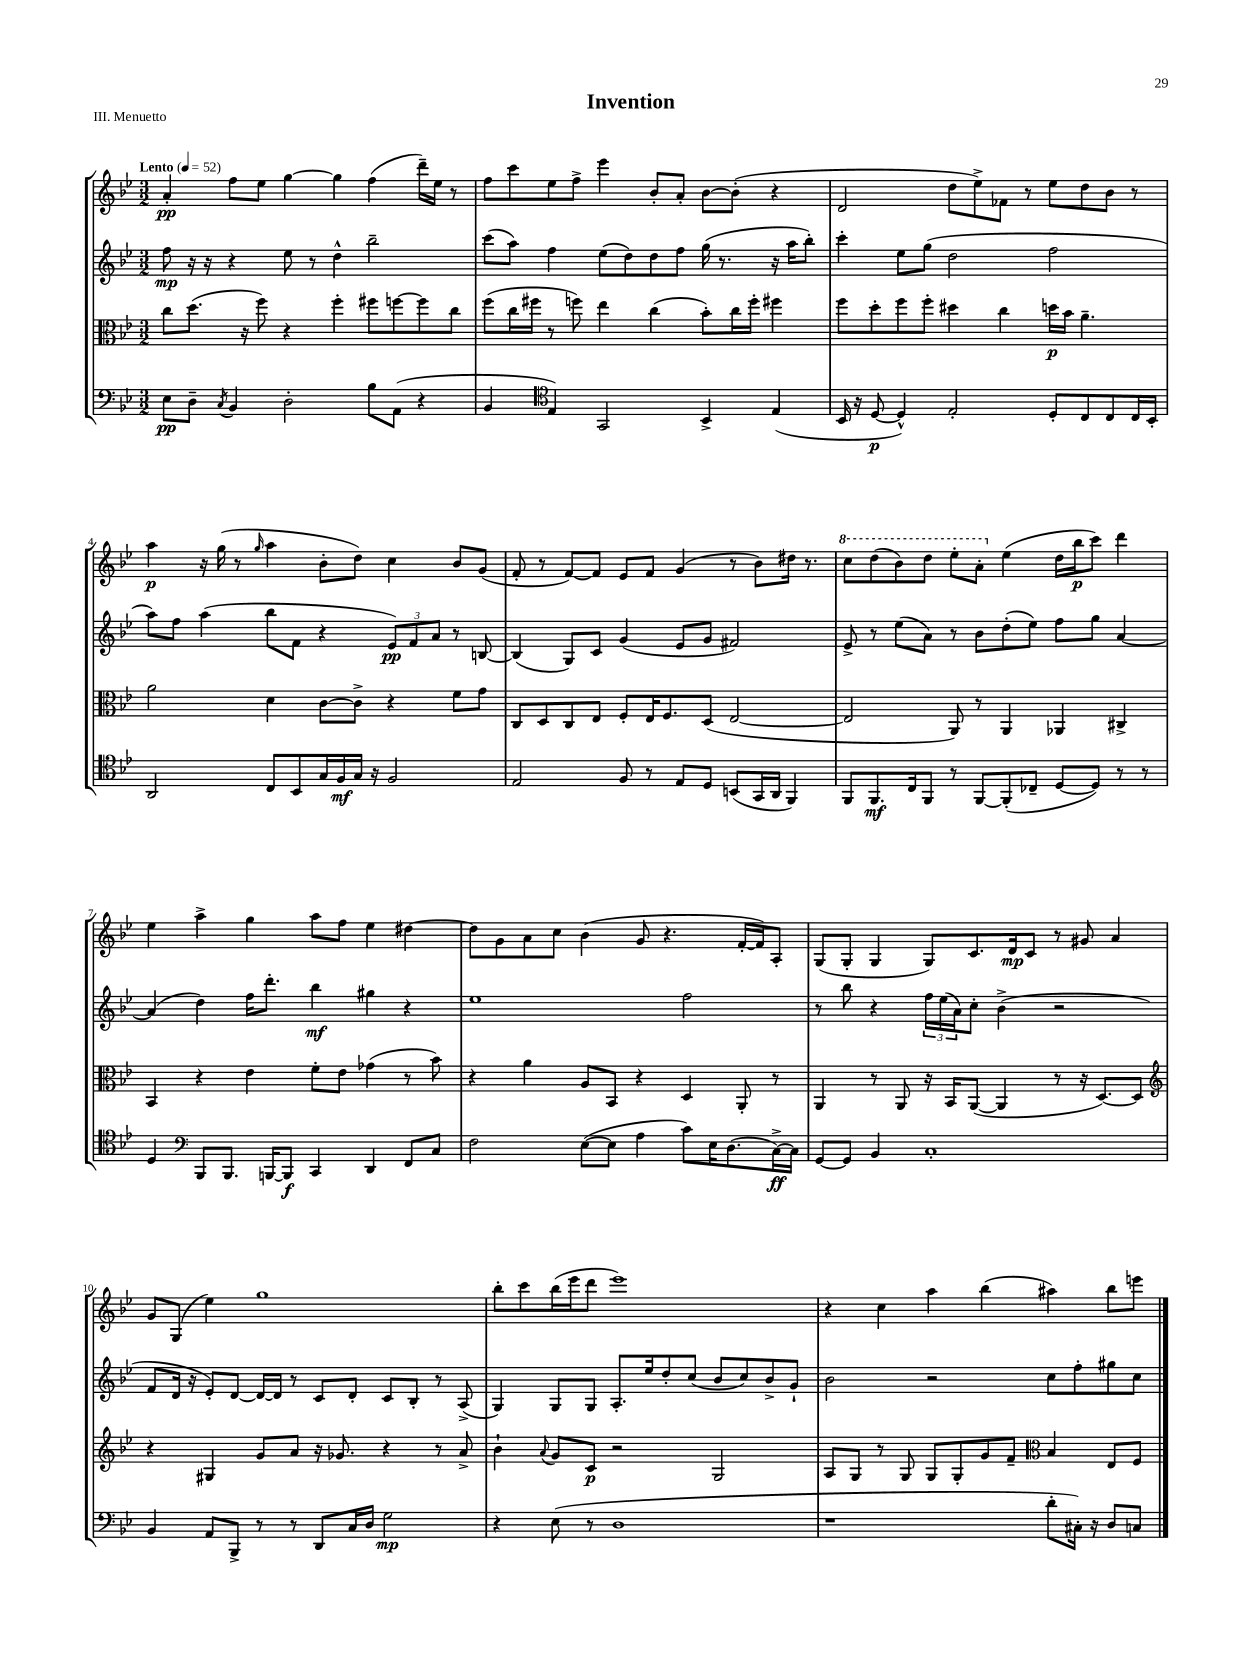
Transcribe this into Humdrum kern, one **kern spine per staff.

**kern	**dynam	**kern	**dynam	**kern	**dynam	**kern	**dynam
*part4	*part4	*part3	*part3	*part2	*part2	*part1	*part1
*staff4	*staff4	*staff3	*staff3	*staff2	*staff2	*staff1	*staff1
*clefF4	*	*clefC3	*	*clefG2	*	*clefG2	*
*k[b-e-]	*	*k[b-e-]	*	*k[b-e-]	*	*k[b-e-]	*
*M3/2	*	*M3/2	*	*M3/2	*	*M3/2	*
*MM52	*	*MM52	*	*MM52	*	*MM52	*
=1	=1	=1	=1	=1	=1	=1	=1
!	!	!	!	!	!	!LO:TX:a:B:t=Lento	!
8E-\L	pp	8cc\L	.	8ff\	mp	4a'/	pp
8D~\J	.	(8.dd\J	.	16r	.	.	.
.	.	.	.	16r	.	.	.
8qC/	.	.	.	.	.	.	.
4BB-/	.	.	.	4r	.	8ff\L	.
.	.	16r	.	.	.	.	.
.	.	8ff\)	.	.	.	8ee-\J	.
2D'\	.	4r	.	8ee-\	.	[4gg\	.
.	.	.	.	8r	.	.	.
.	.	4ff'\	.	4dd^^\	.	4gg\]	.
8B-\L	.	8ff#X\L	.	2bb-~\	.	(4ff\	.
(8AA\J	.	[8ffn\	.	.	.	.	.
4r	.	8ff\]	.	.	.	16ddd~\LL)	.
.	.	.	.	.	.	16ee-\JJ	.
.	.	8cc\J	.	.	.	8r	.
=2	=2	=2	=2	=2	=2	=2	=2
4BB-/	.	(8ff\L	.	(8ccc\L	.	8ff\L	.
.	.	16cc\L	.	8aa\J)	.	8ccc\	.
.	.	16ff#X\JJ	.	.	.	.	.
*clefC4	*	*	*	*	*	*	*
4E-/)	.	8r	.	4ff\	.	8ee-\	.
.	.	8ffn\)	.	.	.	8ff^\J	.
2GG/	.	4ee-\	.	(8ee-\L	.	4eee-\	.
.	.	.	.	8dd\)	.	.	.
.	.	(4cc\	.	8dd\	.	8b-'/L	.
.	.	.	.	8ff\J	.	8a'/J	.
4BB-^/	.	8b-'\L)	.	(16gg\	.	[8b-\L	.
.	.	.	.	8.r	.	.	.
.	.	16cc\L	.	.	.	(8b-'\J]	.
.	.	16ff'\JJ	.	.	.	.	.
(4E-/	.	4ff#X\	.	16r	.	4r	.
.	.	.	.	16aa\KL	.	.	.
.	.	.	.	8bb-'\J)	.	.	.
=3	=3	=3	=3	=3	=3	=3	=3
16BB-/	.	8ff\L	.	4ccc'\	.	2d/	.
16r	.	.	.	.	.	.	.
[8D/	p	8dd'\	.	.	.	.	.
4D^^/])	.	8ff\	.	8ee-\L	.	.	.
.	.	8ff'\J	.	(8gg\J	.	.	.
2E-'/	.	4dd#X\	.	2dd\	.	8dd\L	.
.	.	.	.	.	.	8ee-^\)	.
.	.	4cc\	.	.	.	8f-X\J	.
.	.	.	.	.	.	8r	.
8D'/L	.	16ddn\LL	p	2ff\	.	8ee-\L	.
.	.	16b-\JJ	.	.	.	.	.
8C/	.	4.a~\	.	.	.	8dd\	.
8C/	.	.	.	.	.	8b-\J	.
16C/L	.	.	.	.	.	8r	.
16BB-'/JJ	.	.	.	.	.	.	.
!!LO:LB:g=z
=4	=4	=4	=4	=4	=4	=4	=4
2AA/	.	2a\	.	8aa\L)	.	4aa\	p
.	.	.	.	8ff\J	.	.	.
.	.	.	.	(4aa\	.	16r	.
.	.	.	.	.	.	(16gg\	.
.	.	.	.	.	.	8r	.
.	.	.	.	.	.	16qqgg/	.
8C/L	.	4d\	.	8bb-\L	.	4aa\	.
8BB-/	.	.	.	8f\J	.	.	.
16G/L	.	[8c\L	.	4r	.	8b-'\L	.
16F/	mf	.	.	.	.	.	.
16G/JJ	.	8c^\J]	.	.	.	8dd\J)	.
16r	.	.	.	.	.	.	.
2F/	.	4r	.	12e-/L)	pp	4cc\	.
.	.	.	.	12f/	.	.	.
.	.	.	.	12a/J	.	.	.
.	.	8f\L	.	8r	.	8b-/L	.
.	.	8g\J	.	[8Bn/	.	(8g/J	.
=5	=5	=5	=5	=5	=5	=5	=5
2E-/	.	8C/L	.	(4B/]	.	8f'/	.
.	.	8D/	.	.	.	8r	.
.	.	8C/	.	8G/L)	.	[8f/L)	.
.	.	8E-/J	.	8c/J	.	8f/J]	.
8F/	.	8F'/L	.	(4g/	.	8e-/L	.
8r	.	16E-/K	.	.	.	8f/J	.
.	.	8.F/	.	.	.	.	.
8E-/L	.	.	.	8e-/L	.	(4g/	.
8D/J	.	(8D/J	.	8g/J	.	.	.
(8BBn/L	.	[2E-/	.	2f#X/)	.	8r	.
16GG/L	.	.	.	.	.	8b-\L)	.
16AA/JJ	.	.	.	.	.	.	.
4FF/)	.	.	.	.	.	16dd#X\Jk	.
.	.	.	.	.	.	8.r	.
=6	=6	=6	=6	=6	=6	=6	=6
*	*	*	*	*	*	*8va	*
8FF/L	.	2E-/]	.	8e-^/	.	8ccc\L	.
8.FF/	mf	.	.	8r	.	(8ddd\	.
.	.	.	.	(8ee-\L	.	8bb-\)	.
16C/k	.	.	.	.	.	.	.
8FF/J	.	.	.	8a\J)	.	8ddd\J	.
8r	.	8AA/)	.	8r	.	8eee-'\L	.
[8FF/L	.	8r	.	8b-\L	.	8aa'\J	.
*	*	*	*	*	*	*X8va	*
(8FF'/]	.	4AA/	.	(8dd'\	.	(4ee-\	.
8C-X~/J	.	.	.	8ee-\J)	.	.	.
[8D/L	.	4AA-X/	.	8ff\L	.	16dd\LL	.
.	.	.	.	.	.	16bb-\J	p
8D/J])	.	.	.	8gg\J	.	8ccc\J)	.
8r	.	4C#X^/	.	[4a/	.	4ddd\	.
8r	.	.	.	.	.	.	.
!!LO:LB:g=z
=7	=7	=7	=7	=7	=7	=7	=7
4D/	.	4BB-/	.	(4a/]	.	4ee-\	.
*clefF4	*	*	*	*	*	*	*
8BBB-/L	.	4r	.	4dd\)	.	4aa^\	.
8.BBB-/J	.	.	.	.	.	.	.
.	.	4e-\	.	16ff\KL	.	4gg\	.
[16BBBn/KL	.	.	.	8.ddd'\J	.	.	.
8BBB/J]	f	.	.	.	.	.	.
4CC/	.	8f'\L	.	4bb-\	mf	8aa\L	.
.	.	8e-\J	.	.	.	8ff\J	.
4DD/	.	(4g-X\	.	4gg#X\	.	4ee-\	.
8FF/L	.	8r	.	4r	.	[4dd#X\	.
8C/J	.	8b-\)	.	.	.	.	.
=8	=8	=8	=8	=8	=8	=8	=8
2F\	.	4r	.	1ee-	.	8dd#\L]	.
.	.	.	.	.	.	8g\	.
.	.	4a\	.	.	.	8a\	.
.	.	.	.	.	.	8cc\J	.
([8E-\L	.	8A/L	.	.	.	(4b-\	.
8E-\J]	.	8BB-/J	.	.	.	.	.
4A\	.	4r	.	.	.	8g/	.
.	.	.	.	.	.	4.r	.
8c\L)	.	4D/	.	2ff\	.	.	.
16E-\K	.	.	.	.	.	.	.
(8.D\	.	.	.	.	.	.	.
.	.	8AA'/	.	.	.	[16f'/LL	.
.	.	.	.	.	.	16f/J])	.
[16C^\L)	ff	8r	.	.	.	8A'/J	.
16C\JJ]	.	.	.	.	.	.	.
=9	=9	=9	=9	=9	=9	=9	=9
[8GG/L	.	4AA/	.	8r	.	(8G/L	.
8GG/J]	.	.	.	8bb-\	.	8G'/J	.
4BB-/	.	8r	.	4r	.	4G/	.
.	.	8AA/	.	.	.	.	.
1C'	.	16r	.	24ff\LL	.	8G/L)	.
.	.	.	.	(24ee-\	.	.	.
.	.	16BB-/KL	.	.	.	.	.
.	.	.	.	24a\J)	.	.	.
.	.	([8AA/J	.	8cc'\J	.	8.c/	.
.	.	4AA/]	.	(4b-^\	.	.	.
.	.	.	.	.	.	16d/k	mp
.	.	.	.	.	.	8c/J	.
.	.	8r	.	2r	.	8r	.
.	.	16r	.	.	.	8g#X/	.
.	.	[8.D/L)	.	.	.	.	.
.	.	.	.	.	.	4a/	.
.	.	8D/J]	.	.	.	.	.
!!LO:LB:g=z
=10	=10	=10	=10	=10	=10	=10	=10
*	*	*clefG2	*	*	*	*	*
4BB-/	.	4r	.	8f/L	.	8g/L	.
.	.	.	.	16d/Jk	.	(8G/J	.
.	.	.	.	16r	.	.	.
8AA/L	.	4G#X/	.	8e-'/L)	.	4ee-\)	.
8BBB-^/J	.	.	.	[8d/J	.	.	.
8r	.	8g/L	.	16d/LL_	.	1gg	.
.	.	.	.	16d/JJ]	.	.	.
8r	.	8a/J	.	8r	.	.	.
8DD/L	.	16r	.	8c/L	.	.	.
.	.	8.g-X/	.	.	.	.	.
16C/L	.	.	.	8d'/J	.	.	.
16D/JJ	.	.	.	.	.	.	.
2G\	mp	4r	.	8c/L	.	.	.
.	.	.	.	8B-'/J	.	.	.
.	.	8r	.	8r	.	.	.
.	.	8a^/	.	(8A^/	.	.	.
=11	=11	=11	=11	=11	=11	=11	=11
4r	.	4b-`\	.	4G/)	.	8bb-'\L	.
.	.	.	.	.	.	8ccc\	.
.	.	8qqa/	.	.	.	.	.
(8E-\	.	8g/L	.	8G/L	.	(16bb-\L	.
.	.	.	.	.	.	16eee-\J	.
8r	.	8c/J	p	8G/J	.	8ddd\J	.
1D	.	2r	.	8.A'/L	.	1eee-)	.
.	.	.	.	16ee-/k	.	.	.
.	.	.	.	8dd'/	.	.	.
.	.	.	.	(8cc/J	.	.	.
.	.	2G/	.	8b-/L	.	.	.
.	.	.	.	8cc/)	.	.	.
.	.	.	.	8b-^/	.	.	.
.	.	.	.	8g`/J	.	.	.
=12	=12	=12	=12	=12	=12	=12	=12
1r	.	8A/L	.	2b-\	.	4r	.
.	.	8G/J	.	.	.	.	.
.	.	8r	.	.	.	4cc\	.
.	.	8G/	.	.	.	.	.
.	.	8G/L	.	2r	.	4aa\	.
.	.	8G'/	.	.	.	.	.
.	.	8g/	.	.	.	(4bb-\	.
.	.	8f~/J	.	.	.	.	.
*	*	*clefC3	*	*	*	*	*
8d'\L	.	4B-/	.	8cc\L	.	4aa#X\)	.
16C#X'\Jk)	.	.	.	8ff'\	.	.	.
16r	.	.	.	.	.	.	.
8D/L	.	8E-/L	.	8gg#X\	.	8bb-\L	.
8Cn/J	.	8F/J	.	8cc\J	.	8eeen\J	.
==	==	==	==	==	==	==	==
*-	*-	*-	*-	*-	*-	*-	*-
